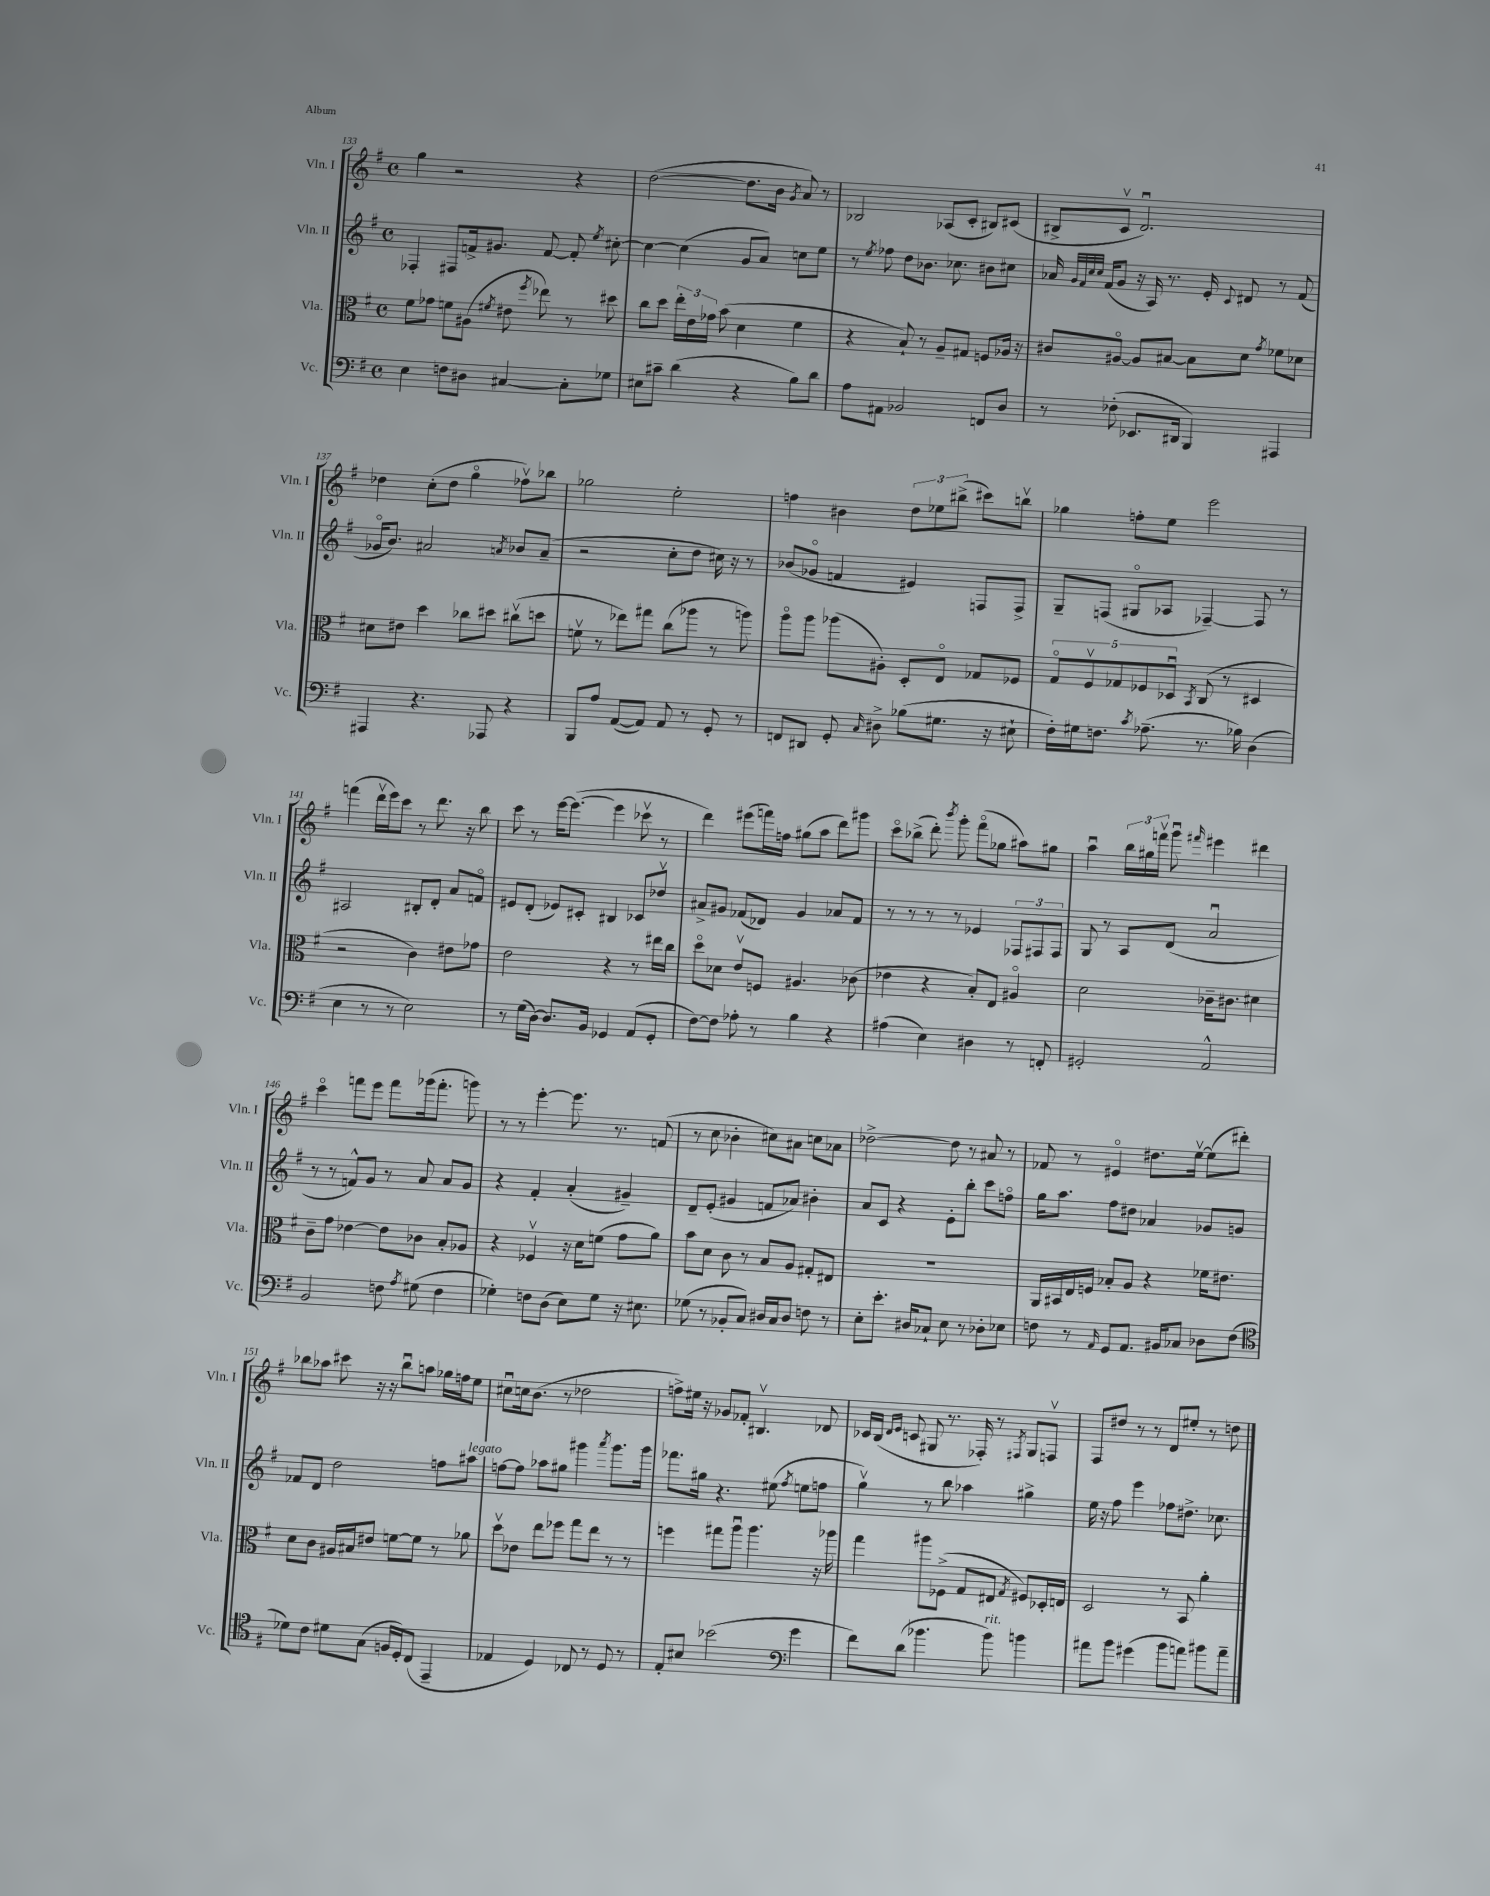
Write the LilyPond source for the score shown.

<<
\new StaffGroup <<
\new Staff = "s0" \with { instrumentName = "Vln. I" shortInstrumentName = "Vln. I" } {
    \clef treble \key g \major \defaultTimeSignature \time 4/4
    \autoBeamOff g''4 r2 r4 |
    d''2~( d''8.[ b'16] \acciaccatura { g'8 } a'8) r8 |
    bes2 aes8[( c'8]-. bis8[) cis'8]( |
    bis8[-> c'8]\upbow d'2.\downbow) |
    des''4 c''8[-.( des''8] g''4\flageolet fes''8[\upbow) bes''8] |
    ges''2 e''2-. |
    f''4 bis'4 \tuplet 3/2 { d''8[ ees''8 bis''8]->( } cis'''8[) b''8]\upbow |
    ges''4 f''8[-. e''8] e'''2 |
    f'''4( d'''16[\upbow e'''16) c'''8] r8 d'''8. r16 b''8 |
    c'''8 r8 e'''16[~ e'''8.]~( e'''4 ces'''8\upbow r8 |
    d'''4) eis'''8[( f'''16) f''16] gis''8[( a''8] d'''8[) gis'''8] |
    c'''8[\flageolet bes''8]->( d'''8-.) \acciaccatura { b'''8 } g'''8-. fis'''8[\flageolet( ges''8] ais''8[) gis''8] |
    a''4\downbow \tuplet 3/2 { b''16[ gis''16 f'''16]\upbow } g'''8\downbow \grace { fis'''16 } eis'''4 dis'''4 |
    c'''4\flageolet f'''8[ e'''8] f'''8[ ges'''16( f'''8.]-. g'''8) |
    r8 r8 e'''4~-. e'''8. r8. f'8( |
    r8 c''8 bes'4-. cis''8[) ais'8] c''8[ aes'8] |
    des''2~-> des''8 r8 ais'8 r8 |
    fes'8 r8 eis'4\flageolet dis''8.[ e''16]~\upbow e''8[( dis'''8]-.) |
    bes''8[ aes''8] cis'''8 r16 r16 bes''8[\downbow a''8] ges''16[ f''16 e''8] |
    cis''8[\downbow c''16 b'8.]( r8 des''2 |
    f''8[->) eis''16] r16 ges'8[ fes'8]-. bis4.\upbow des'8 |
    ces'16[ b16]( \grace { d'16[ e'16] } c'8 gis8 r8. fes16-.) r8 \acciaccatura { fis8 } gis8[ f8]\upbow |
    fis8[ dis''8] r8 r8 d'8[ eis''8]-. r8 d''8 \bar "|." |
}
\new Staff = "s1" \with { instrumentName = "Vln. II" shortInstrumentName = "Vln. II" } {
    \clef treble \key g \major \defaultTimeSignature \time 4/4
    \autoBeamOff fes4-. fis8[ f'16-> gis'8.] f'8~ f'8-. \acciaccatura { e''8 } cis''8~-. |
    cis''4~ cis''4( g'8[ a'8]) c''8[ e''8] |
    r8 \acciaccatura { e''8 } fes''8 d''8[ bes'8.] ces''8. bis'8[ cis''8] |
    aes'16 \grace { g'32[ fis'32 c''32 c''32] } fis'16[( g'8] r16 a16) r8. e'16-. \appoggiatura { c'8 } dis'8 r8 fis'8( |
    ges'16[\flageolet b'8.]) ais'2 \acciaccatura { a'8 } bes'8[ a'8]--( |
    r2 c''8[-. d''8] cis''16) r16 r8 |
    bes'8[( ges'8]\flageolet f'4 eis'4) f8[ f8]-> |
    g8[-- f8]( gis8[\flageolet aes8] fes4~--) fes8 r8 |
    ais2 bis8[-. d'8]-. a'8[ f'8]\flageolet |
    eis'8[ d'8]-.( ees'8[) cis'8]-. bis4 ces'8[ des''8]\upbow |
    ais'8[-> gis'8] fes'8[( des'8]) gis'4 aes'8[ fes'8] |
    r8 r8 r8 r8 ees'4 \tuplet 3/2 { fes8[ fis8 fis8] } |
    g8 r8 a8[ d'8]( a'2\downbow |
    r8 r8 f'8[-^) g'8] r8 a'8 a'8[ g'8] |
    r4 fis'4-. a'4-.( gis'4--) |
    d'8[-- e'8]-.( gis'4 f'8[ aes'8]) bis'4-. |
    a'8[ c'8] r4 e'8[-. b''8]-. c'''8[ f''8]\flageolet |
    g''16[ a''8.] fis''8[ dis''8] aes'4 ges'8[ g'8] |
    fes'8[ d'8] d''2 f''8[ ais''8]^\markup { \italic "legato" } |
    f''8[~ f''8] aes''8[ gis''8] gis'''4 \acciaccatura { a'''8 } gis'''8.[ gis'''16] |
    fes'''8.[ gis''16] r4. eis''8( \acciaccatura { fis''8 } e''8[ f''8] |
    g''4\upbow) r8 b''8 aes''4 gis''4-> |
    e''16 r16 fis''8 e'''4 fes''8[ dis''8.]-> ces''8. \bar "|." |
}
\new Staff = "s2" \with { instrumentName = "Vla." shortInstrumentName = "Vla." } {
    \clef alto \key g \major \defaultTimeSignature \time 4/4
    \autoBeamOff fis'8[ ges'8] f'8[ ais8]( \acciaccatura { fis'8 } eis'8 \acciaccatura { fis''8 } ees''8) r8 dis''8 |
    c''8[ d''8] \tuplet 3/2 { e''16[-. e'16 ges'16] } b'8( d'4 fis'4 |
    r4 b8-!) r8 a8[-- gis8] f8[ aes16] r16 |
    cis'8[ ais8]~\flageolet ais8[ bis8]~ bis8[ d'8] \acciaccatura { g'8 } fes'8[ des'8] |
    dis'8[ eis'8] d''4 ces''8[ dis''8] cis''8[\upbow( d''8] |
    f'8\upbow r8 ees''8[) gis''8] c''8[( aes''8] r8 a''8) |
    a''8[\flageolet a''8] aes''8[( ais8]-.) d8[-. e8]\flageolet ges8[ fes8] |
    \tuplet 5/4 { g8[\flageolet fis8\upbow ges8 fes8 des8]\downbow } \acciaccatura { b,8 } c8( r8 dis4 |
    r2 c'4) eis'8[ ges'8] |
    e'2 r4 r8 eis''16[ c''16] |
    d''8[\flageolet des'8] e'8[\upbow f8] ais4. ces'8( |
    ees'4 r4 b8[-.) e8] ais4\flageolet |
    d'2 ces'16[-- cis'8.] dis'4 |
    c'8[-- g'8] ees'4~ ees'8[ ces'8] b8[-. aes8] |
    r4 fes4\upbow r16 d'16[ f'8]( g'8[ a'8]) |
    b'8[ d'8] c'8 r8 b8[ a8] gis8[-. eis8] |
    R1 |
    a,16[ bis,16 e16 f16] bes8[-. a8] r4 fes'16[ eis'8.] |
    d'8[ c'8] ais16[ bis16 eis'8] f'8[~ f'8] r8 aes'8 |
    d''8[\upbow ees'8] e''8[ fes''8] g''8[ e''8] r8 r8 |
    f''4 gis''8[ a''8]\downbow a''4. r16 aes''16 |
    g''4 ais''8[ fes8]->( g8[ eis8] \acciaccatura { g8 } fis8[) des16-. e16] |
    d2 r8 b,8 a'4-. \bar "|." |
}
\new Staff = "s3" \with { instrumentName = "Vc." shortInstrumentName = "Vc." } {
    \clef bass \key g \major \defaultTimeSignature \time 4/4
    \autoBeamOff e4 f8[ dis8] cis4~ cis8[-. ges8] |
    eis8[ cis'8]-- d'4( r4 b8[) d'8] |
    a8[ ais,8] bes,2 f,8[ d8] |
    r8 fes8-.( ees,8.[ dis,16] b,,4) ais,,4 |
    ais,,4 r4. aes,,8 r4 |
    b,,8[ a8] a,8[~( a,8]) a,8 r8 g,8-. r8 |
    f,8[ dis,8] g,8-. \grace { c16 } dis8-> bes8[( gis8.] r16 eis8-! |
    fis16[-.) gis16 f8.] \acciaccatura { c'8 } aes8.--( r8. bes16) d4( |
    e4 r8 r8 e2) |
    r8 g16[( d16]~) d8.[ b,16] ges,4 a,8[( ges,8]-. |
    fis8[~) fis8] aes8-. r8 b4 r4 |
    ais4( e4) dis4 r8 f,8-. |
    gis,2-. a,2-^ |
    b,2 f8 \acciaccatura { a8 } gis8( f4 |
    ges4-.) f8[ d8]( e8[) ges8] r16 eis8. |
    ges8( r8 bes,8[-. c8]) dis16[ c16 dis8] f8 r8 |
    e8[-. e'8.]-. dis16[ ces8]-! e8 r8 des8[-. ees8] |
    f8 r8 \grace { a,16 } g,8[ a,8.] bis,16[ ces8] des8[ f8]( |
    \clef tenor des'8[) c'8] dis'8[ g8]( f16[ d16-.) c8]( e,4-- |
    ees4 d4) ces8 r8 d8 r8 |
    e8[-. bis8] bes'2( \clef bass g'4 |
    fis'8[) d'8]( bes'4. bes'8^\markup { \italic "rit." }) b'4 |
    ais'8[ b'8] gis'4( b'8[ a'8]) bis'8[ a'8]-- \bar "|." |
}
>>
>>
\layout { \context { \Score currentBarNumber = #133 } }
